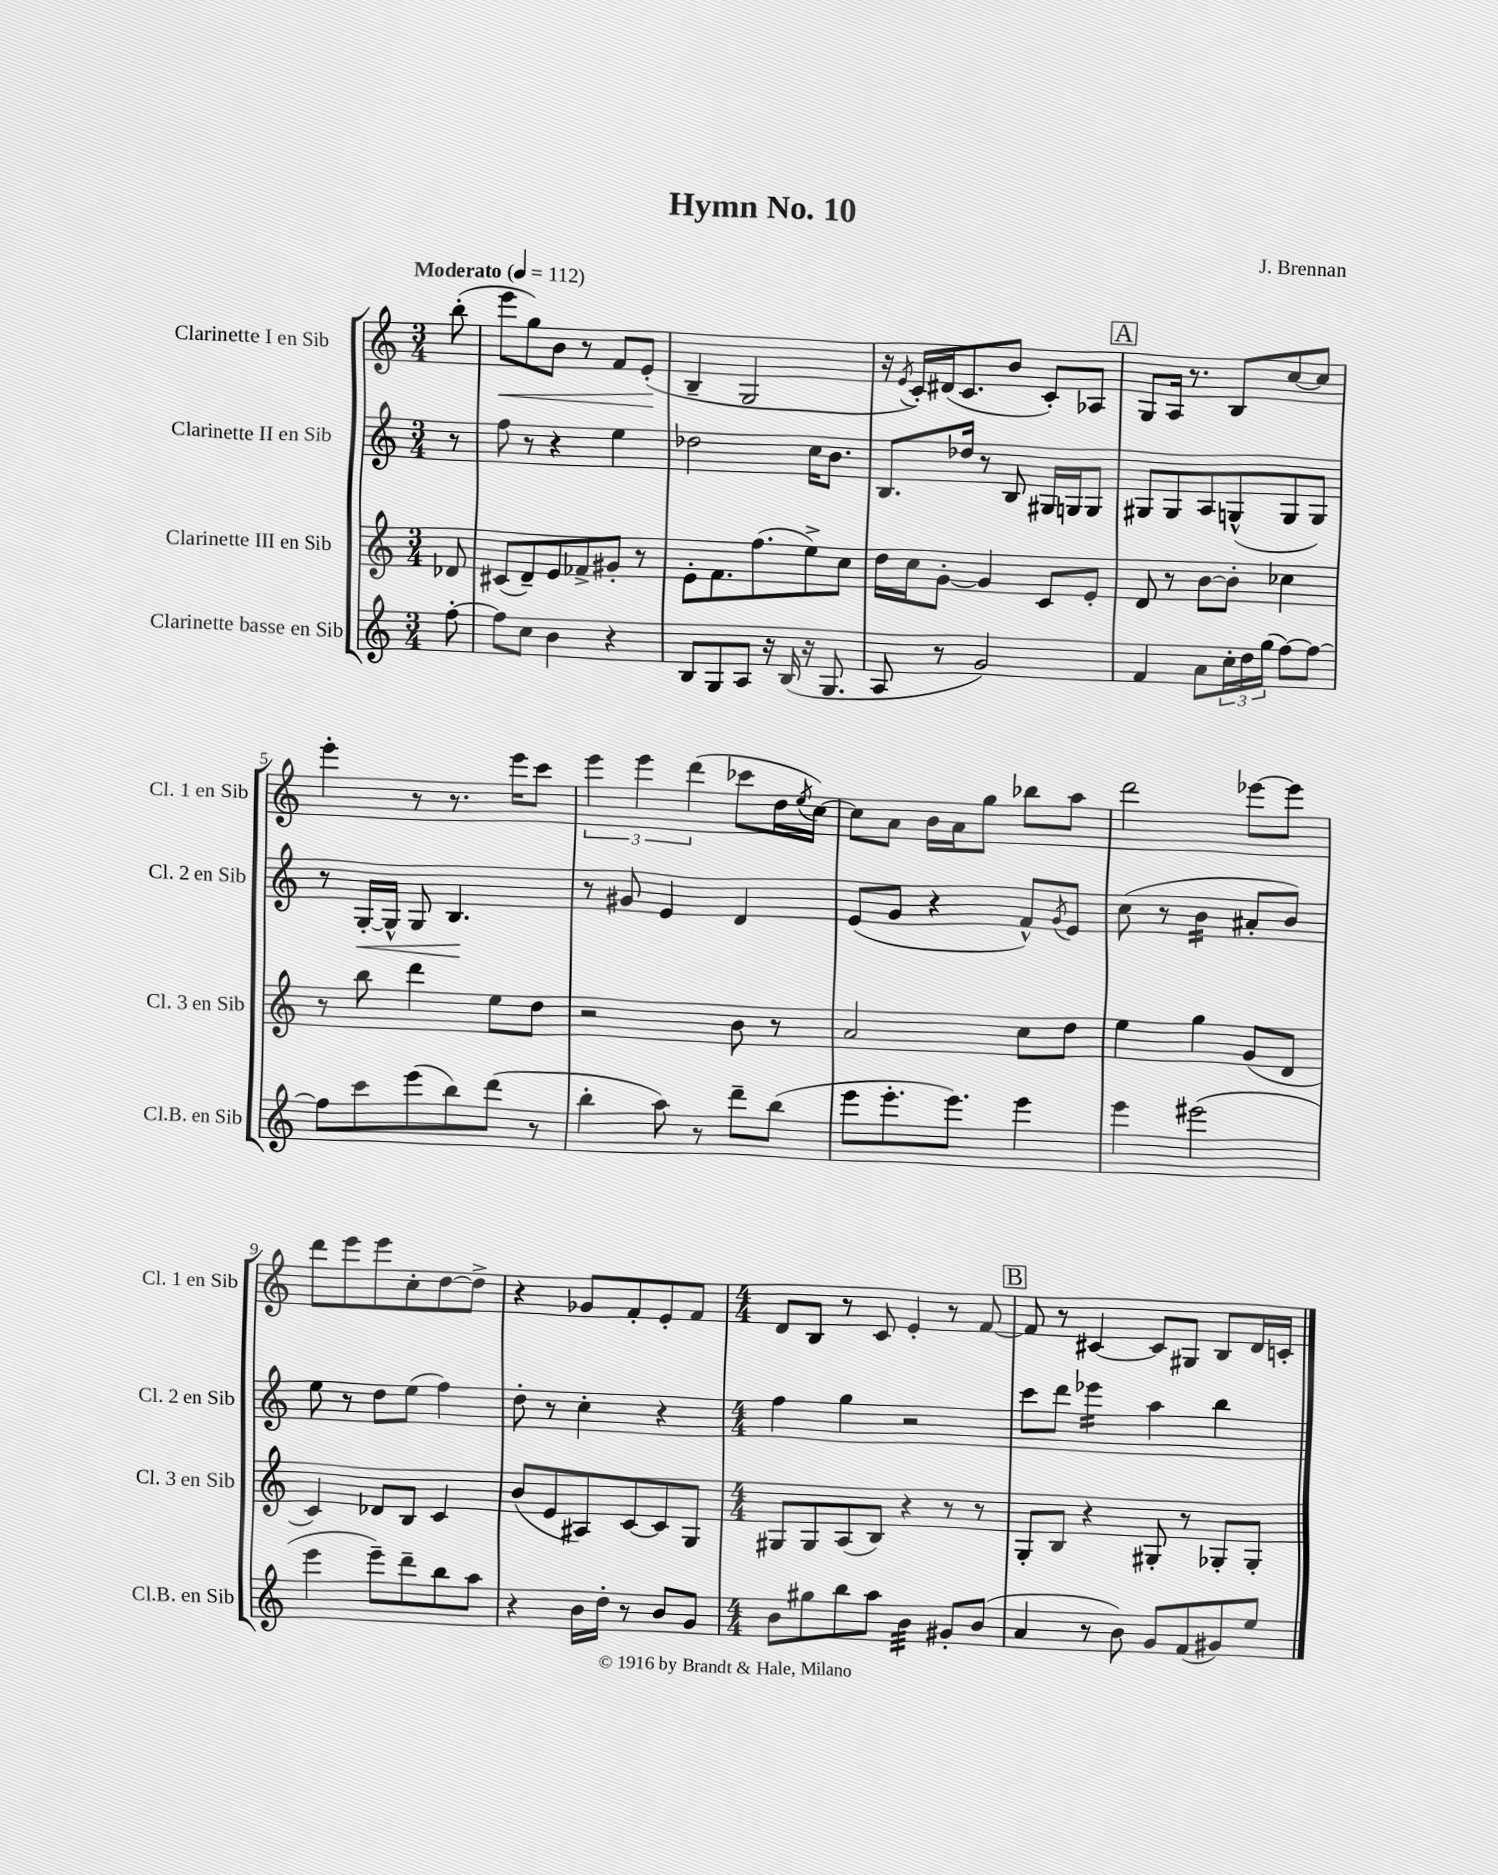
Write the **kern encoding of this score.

**kern	**kern	**kern	**kern
*staff4	*staff3	*staff2	*staff1
*clefG2	*clefG2	*clefG2	*clefG2
*k[]	*k[]	*k[]	*k[]
*M3/4	*M3/4	*M3/4	*M3/4
*MM112	*MM112	*MM112	*MM112
[8ff'	8d-	8r	(8bb'
=	=	=	=
8ff]	(8c#	8ff	8eee
8cc	8d~)	8r	8gg)
4b	8e	4r	8b
.	8f-^	.	8r
4r	8g#'	4ee	8f
.	8r	.	(8e'
=	=	=	=
8B	8e'	2dd-	4B~
8G	8.f	.	.
8A	.	.	2G
.	(8.ff	.	.
16r	.	.	.
(16B	.	.	.
16r	8ee^)	16cc	.
8.G	.	8.b	.
.	8cc	.	.
=	=	=	=
8A	16dd	8.B	16r
.	.	.	8qe
.	16cc	.	16c')
8r	[8g'	.	(16d#
.	.	16dd-	8.c
2g)	4g]	8r	.
.	.	8B	8b
.	8c	16G#	8c')
.	.	16G	.
.	8e'	8G	8A-
=	=	=	=
4f	8d	8G#	8G
.	8r	8G#	16A
.	.	.	8.r
8a	[8b	8A	.
24cc'	8b']	(8G^^	8B
24dd	.	.	.
(24gg	.	.	.
[8ff)	4cc-	8G	[8cc
8ff_	.	8G)	8cc]
=	=	=	=
8ff]	8r	8r	4eee'
8ccc	8bb	[16G'	.
.	.	16G^^]	.
(8eee	4ddd	8G	8r
8bb)	.	4.B	8.r
(8ddd	8ee	.	.
.	.	.	16eee
8r	8dd	.	8ccc
=	=	=	=
4bb'	2r	8r	6eee
.	.	8g#	.
.	.	.	6eee
8aa)	.	4e	.
.	.	.	(6ddd
8r	.	.	.
8ddd~	8b	4d	8ccc-
(8bb	8r	.	16dd
.	.	.	8qee
.	.	.	[16cc)
=	=	=	=
8eee	2a	(8e	8cc]
8.eee'	.	8g	8a
.	.	4r	16b
8.eee)	.	.	16a
.	.	.	8gg
4eee	8cc	8f^^)	8bb-
.	.	8qg	.
.	8dd	8e	8aa
=	=	=	=
4eee	4ee	(8cc	2ddd
.	.	8r	.
(2eee#	4gg	4b	.
.	(8g	8a#'	[8eee-
.	8d	8b)	8eee-]
=	=	=	=
4eee	4c)	8ee	8ddd
.	.	8r	8eee
8eee~)	8d-	8dd	8eee
8ddd~	8B	(8ee	8cc'
8bb	4c	4ff)	[8dd
8aa	.	.	8dd^]
=	=	=	=
4r	(8b	8dd'	4r
.	8e	8r	.
16b	8A#)	4cc'	8g-
16dd'	.	.	.
8r	[8c	.	8f'
8b	8c]	4r	8e'
8g	8G	.	8f
=	=	=	=
*M4/4	*M4/4	*M4/4	*M4/4
8b	8G#	4ff	8d
8gg#	8G#	.	8B
8bb	(8A	4gg	8r
8aa	8B)	.	8c
4b	4r	2r	4e'
8g#'	8r	.	8r
(8b	8r	.	[8f
=	=	=	=
4a	8G'	8ccc	8f]
.	8B	8ddd	8r
8r	4r	4eee-	[4c#
8b)	.	.	.
8g	8G#'	4aa	8c#]
(8f	8r	.	8G#
8g#)	8G-'	4bb	8B
8ee	8G-'	.	16d
.	.	.	16c'
==	==	==	==
*-	*-	*-	*-
